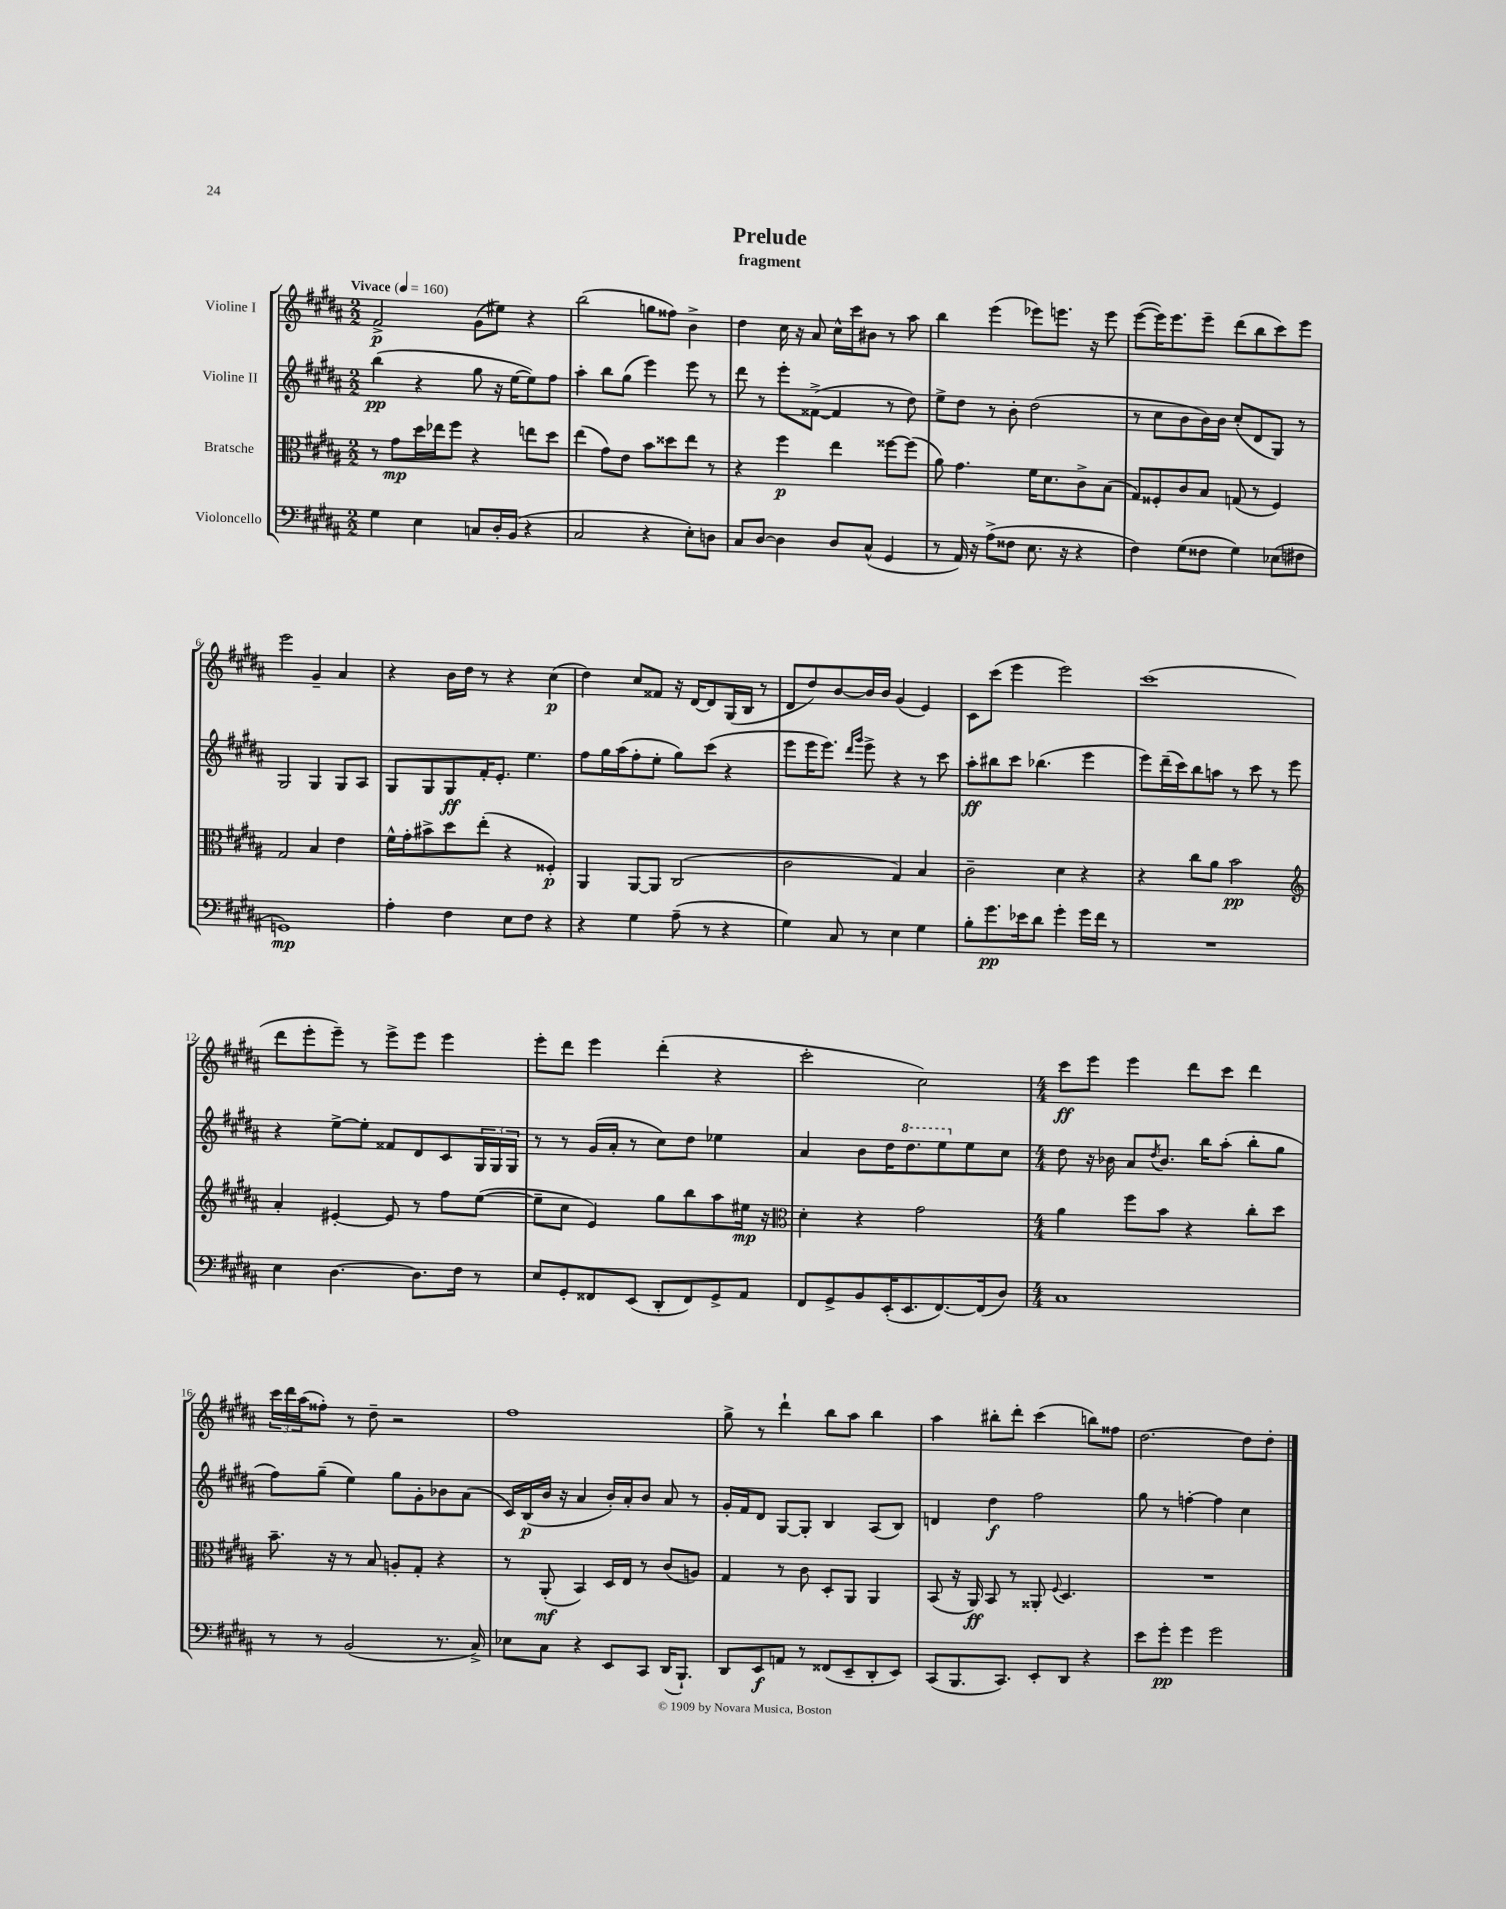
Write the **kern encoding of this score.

**kern	**kern	**kern	**kern
*staff4	*staff3	*staff2	*staff1
*clefF4	*clefC3	*clefG2	*clefG2
*k[f#c#g#d#a#]	*k[f#c#g#d#a#]	*k[f#c#g#d#a#]	*k[f#c#g#d#a#]
*M2/2	*M2/2	*M2/2	*M2/2
*MM160	*MM160	*MM160	*MM160
4G#\	8r	(4bb\	2f#^/
.	8g#\L	.	.
4E\	16dd#\L	4r	.
.	16ee-\J	.	.
.	8ff#\J	.	.
8C/L	4r	8gg#\	(8g#\L
16D#'/L	.	16r	8ee#\J)
(16BB/JJ	.	[16ee\LK	.
4r	8ee\L	8ee\])	4r
.	8dd#\J	8ff#\J	.
=	=	=	=
2C#/	(4ee\	4aa#'\	(2bb\
.	8g#\L)	8bb\L	.
.	8e\J	(8gg#\J	.
4r	8b\L	4eee\)	8gg\L
.	8dd##\	.	8ff##\J)
8E'\L)	8ee\J	8eee\	4b^\
8D\J	8r	8r	.
=	=	=	=
8C#/L	4r	8ddd#\	4dd#\
[8D#/J	.	8r	.
4D#\]	4ff#\	8eee'\L	16cc#\
.	.	.	16r
.	.	([8f##^\J	8a#/
8D#/L	4ee\	4f##/]	16cc#^^\LL
.	.	.	16ccc#\J
(8C#^^/J	.	.	8b#\J
4GG#/	[8ff##\L	8r	8r
.	(8ff##\]J	8dd#\)	8aa#\
=	=	=	=
8r	8a#\)	8ee^\L	4bb\
16AA#/)	4.g#\	8dd#\J	.
16r	.	.	.
(8A#^\L	.	8r	(4eee\
8F##\J	.	8b'\	.
8.E\	16f#\LK	(2dd#\	8eee-\L)
.	8.d#\	.	.
.	.	.	8.eee\J
16r	.	.	.
4r	8c#^\	.	.
.	.	.	16r
.	(8B\J	.	8eee\
=	=	=	=
4F#\)	8G#/L)	8r	([8eee\L
.	8F##'/	8cc#\L	16eee\]K)
.	.	.	8.eee\
(8G#\L	8c#/	8b\	.
8F##\J	8B/J	16b\L)	8eee~\J
.	.	16b\JJ	.
4G#\)	(8G/	(8cc#'/L	(8ddd#\L
.	8r	8d#/	8bb\
(8E-\L	4F##/)	8G#/J)	8ccc#\)
8F#\J	.	8r	8eee\J
=	=	=	=
1GG)	2G#/	2G#/	2eee\
.	4B/	4G#/	4g#~/
.	4e\	8G#/L	4a#/
.	.	8A#/J	.
=	=	=	=
4A#'\	16f#^^\LL	8G#/L	4r
.	16g#'\J	.	.
.	8b#^\	8G#/	.
4F#\	8dd#\	8G#/	16b\LL
.	.	.	16dd#\JJ
.	(8ee'\J	16f#'/K	8r
.	.	8.e'/J	.
8E\L	4r	.	4r
8F#\J	.	4.ee\	.
4r	4F##'/)	.	(4cc#\
=	=	=	=
4r	4AA#/	8ff#\L	4dd#\)
.	.	16gg#\L	.
.	.	(16aa#\J	.
4G#\	[8AA#/L	8ff#'\	8cc#/L
.	8AA#/]J	8ee'\J	8f##/J
(8A#~\	(2C#/	8gg#\L)	16r
.	.	.	[16d#/LK
8r	.	(8ccc#\J	8d#/]
4r	.	4r	(16G#/L
.	.	.	16B/JJ
.	.	.	8r
=	=	=	=
4G#\)	2c#\	8eee\L	8d#/L
.	.	16eee\K	8dd#/)
.	.	8.eee\J)	.
8C#/	.	.	[8b/
.	.	16qqddd#/LL	.
.	.	16qqggg#/JJ	.
8r	.	8eee^\	16b/]L
.	.	.	16b/JJ
4E\	4G#/)	4r	(4g#/
4G#\	4B/	8r	4e/)
.	.	8ccc#\	.
=	=	=	=
8B'\L	2c#~\	8aa#'\L	8c#\L
8.g#\	.	8bb#\	(8ccc#\J
.	.	8ccc#\J	4eee\
16e-\k	.	.	.
8d#\J	.	(4.bb-\	.
4g#'\	4d#\	.	2eee\)
16g#\LL	4r	4eee\	.
16f#\JJ	.	.	.
8r	.	.	.
=	=	=	=
1r	4r	8eee\L)	(1ccc#
.	.	(16ddd#~\L	.
.	.	16ccc#\J)	.
.	8cc#\L	8bb\	.
.	8a#\J	8aa\J	.
.	2b\	8r	.
.	.	8ccc#\	.
.	.	8r	.
.	.	8eee\	.
=	=	=	=
*	*clefG2	*	*
4E\	4a#'/	4r	8ddd#\L
.	.	.	8eee'\
[4.D#\	[4e#'/	[8ee^\L	8eee~\J)
.	.	8ee'\]J	8r
.	8e#/]	8f##/L	8eee^\L
8.D#\]L	8r	8d#/	8eee\J
.	8ff#\L	8c#/	4eee\
16F#\Jk	.	.	.
8r	([8ee\J	24G#/L	.
.	.	24G#/	.
.	.	24G#/JJ	.
=	=	=	=
8E/L	8ee~\]L	8r	8eee'\L
8GG#'/	8cc#\J	8r	8ddd#\J
8FF##/	4e/)	(16g#/LL	4eee\
.	.	16a#'/JJ	.
(8EE/J	.	8r	.
8DD#'/L	8gg#\L	8cc#\L)	(4ddd#'\
8FF##/)	8bb\	8dd#\J	.
8GG#^/	8aa#\	4ee-\	4r
8AA#/J	16ee#\Jk	.	.
.	16r	.	.
=	=	=	=
*	*clefC3	*	*
8FF#/L	4d#'\	4a#/	2ccc#'\
8GG#^/	.	.	.
8BB/	4r	8b\L	.
(16EE'/K	.	16dd#\K	.
8.EE/	.	8.ddd#\	.
.	2g#\	.	2cc#\)
[8.FF#/)	.	8eee\	.
.	.	8ee\	.
(16FF#/]k	.	.	.
8D#/J)	.	8cc#\J	.
=	=	=	=
*M4/4	*M4/4	*M4/4	*M4/4
1C#	4a#\	8dd#\	8ccc#\L
.	.	16r	8eee\J
.	.	16b-\	.
.	8ff#\L	8a#/L	4eee\
.	.	8qdd#/	.
.	8b\J	8.b-/J	.
.	4r	.	8ddd#\L
.	.	16bb\LK	.
.	.	(8aa#'\J	8ccc#\J
.	8cc#'\L	8bb'\L	4ddd#\
.	8dd#\J	8gg#\J	.
=	=	=	=
8r	8.b~\	8ff#\L)	24ccc#\LL
.	.	.	24ddd#\
.	.	.	(24aa#\J
8r	.	(8gg#~\J	8ff##'\J)
.	16r	.	.
(2BB/	8r	4ee\)	8r
.	8B/	.	8dd#~\
.	8A'/L	8gg#\L	2r
.	8G#'/J	8g#'\	.
8.r	4r	8b-\	.
.	.	(8a#\J	.
16C#^/)	.	.	.
=	=	=	=
8E-\L	8r	16c#/LL)	1ff#
.	.	(16B/	.
8C#\J	(8AA#'/	16b/JJ	.
.	.	16r	.
4r	4BB/)	4a#/	.
8EE/L	16D#/LL	16b'/LL)	.
.	16E/JJ	16a#'/J	.
8CC#/J	8r	8b/J	.
(16DD#/LK	(8c#/L	8a#/	.
8.BBB`/J)	.	.	.
.	8A/J)	8r	.
=	=	=	=
8DD#/L	4G#/	16g#'/LL	8gg#^\
.	.	16f#/J	.
8EE/	.	8d#/J	8r
8AA/J	8r	[8G#/L	4ddd#`\
8r	8c#\	8G#'/]J	.
(8FF##/L	8D#'/L	4B/	8bb\L
8EE~/	8AA#/J	.	8aa#\J
8DD#'/	4AA#/	(8A#/L	4bb\
8EE/J)	.	8B/J)	.
=	=	=	=
(8CC#/L	(8BB/	4d/	4aa#\
8.BBB/	16r	.	.
.	16AA#/)	.	.
.	8BB/	4dd#\	8bb#'\L
8.CC#/J)	.	.	.
.	8r	.	8ddd#'\J
8EE'/L	8AA##'/	2ff#\	(4ccc#\
.	8qqF#/	.	.
8DD#/J	4.D#/	.	.
4r	.	.	8bb\L)
.	.	.	8ff##\J
=	=	=	=
8e\L	1r	8gg#\	[2.dd#\
8g#'\J	.	8r	.
4g#\	.	[4ff'\	.
2g#\	.	4ff\]	.
.	.	4cc#\	8dd#\]L
.	.	.	8dd#'\J
==	==	==	==
*-	*-	*-	*-
